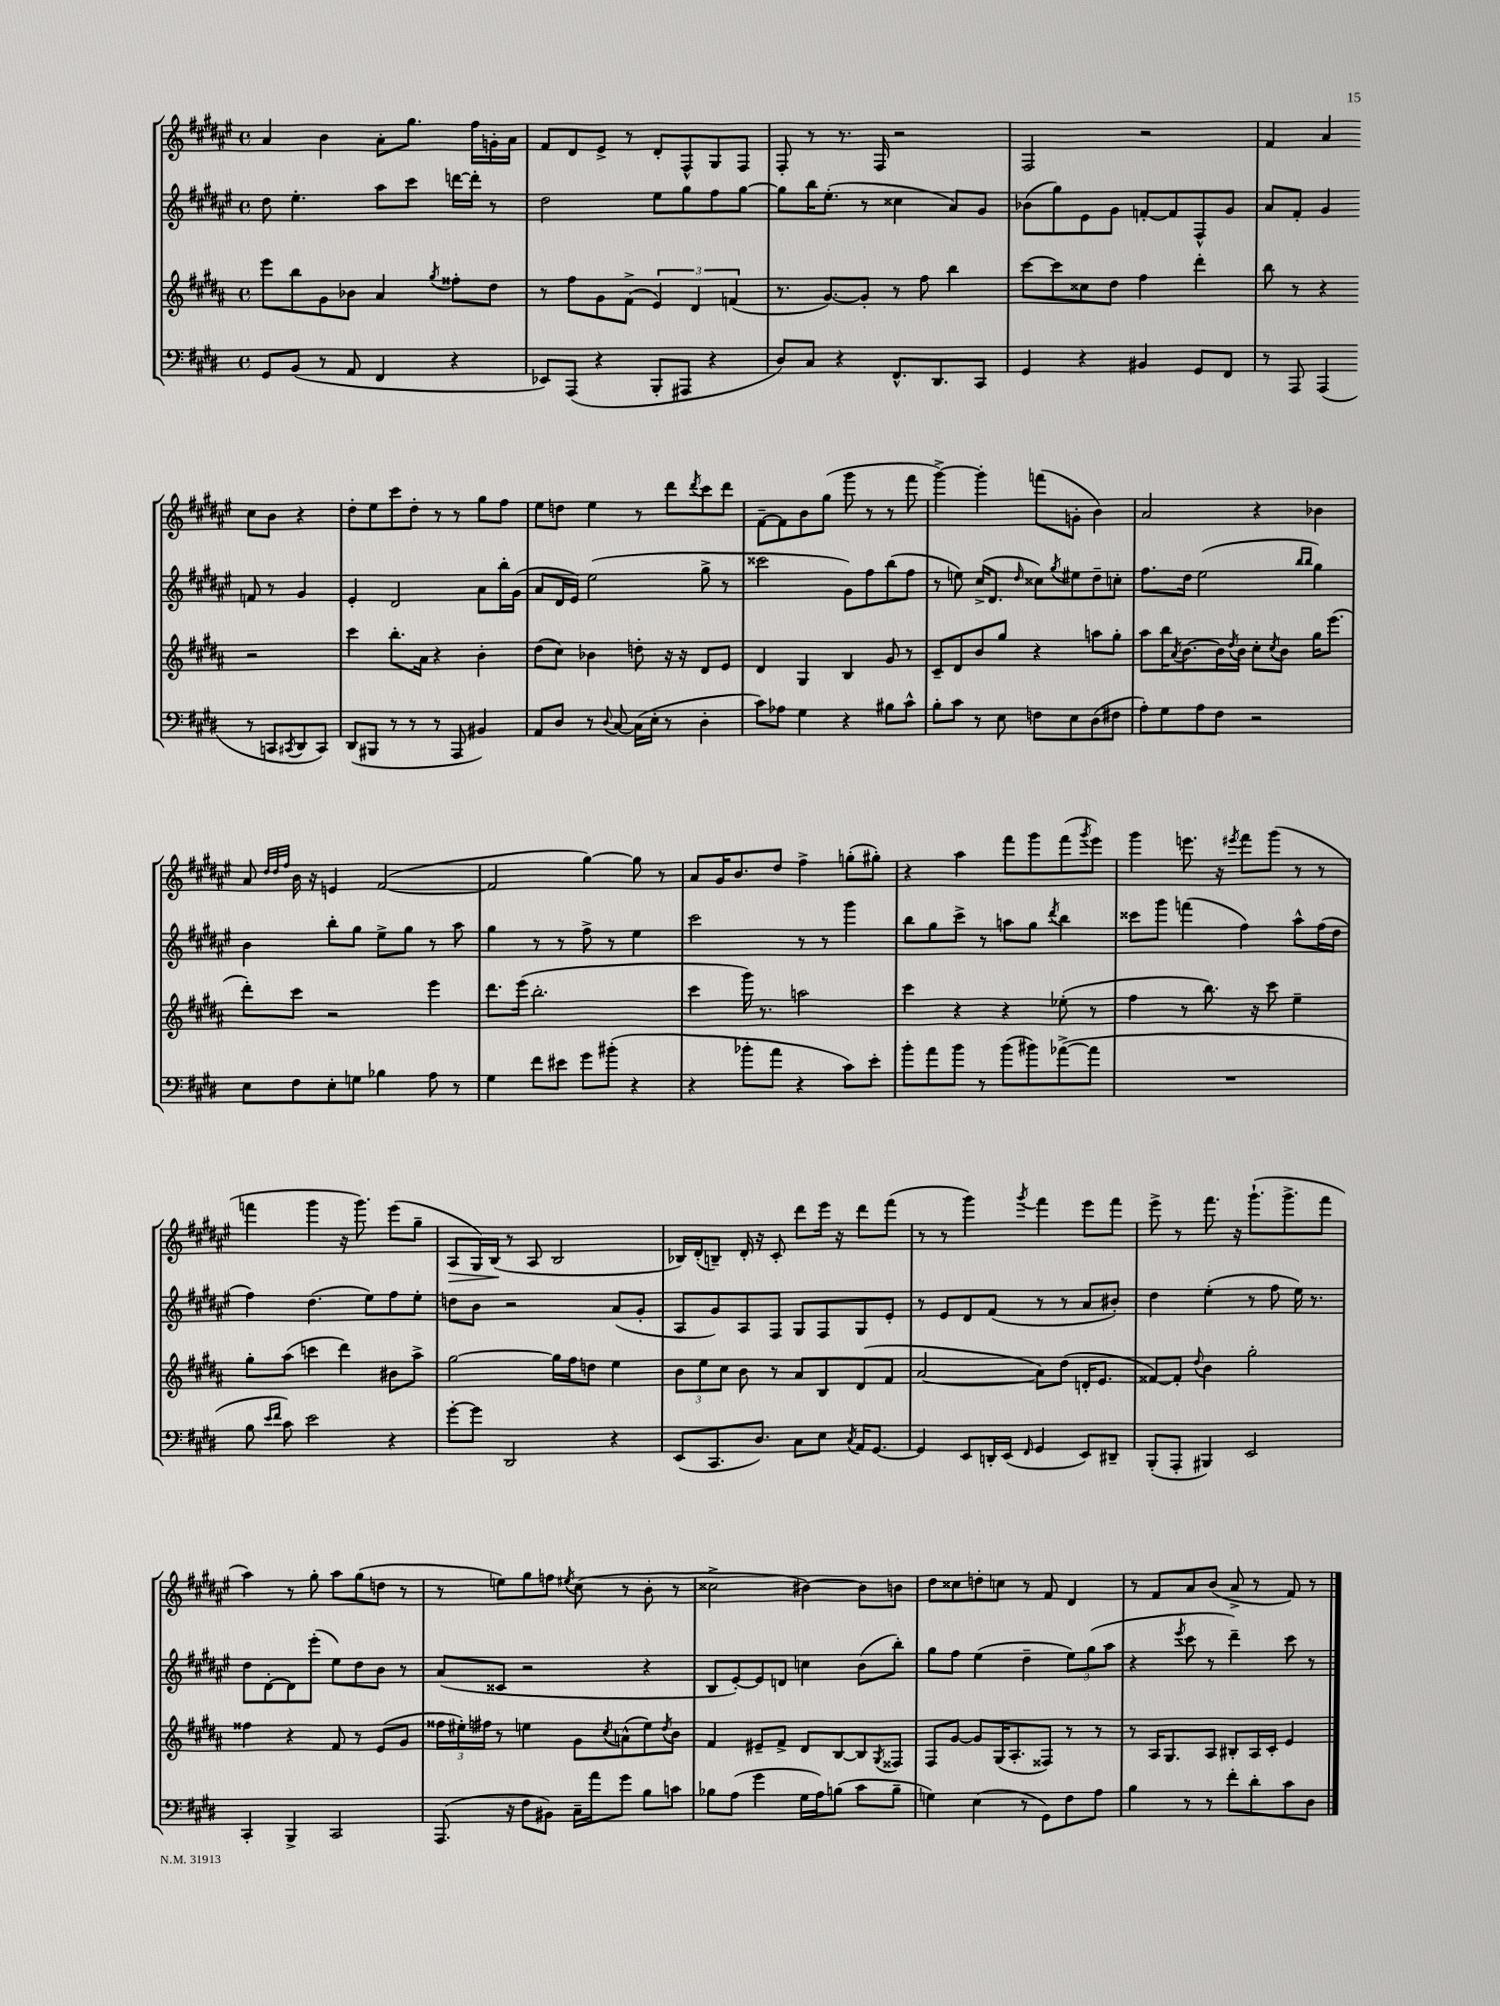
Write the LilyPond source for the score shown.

<<
\new StaffGroup <<
\new Staff = "s0" {
    \clef treble \key fis \major \defaultTimeSignature \time 4/4
    ais'4 b'4 ais'8-. gis''8. fis''16 g'16-. ais'16 |
    fis'8 dis'8 eis'8-> r8 dis'8-. fis8-^ gis8 fis8 |
    fis8-. r8 r8. fis16 r2 |
    fis2 r2 |
    fis'4 ais'4 cis''8 b'8 r4 |
    dis''8-. eis''8 cis'''8 dis''8-. r8 r8 gis''8 fis''8 |
    eis''8 d''8 eis''4 r8 dis'''8 \acciaccatura { dis'''8 } cis'''8 dis'''8 |
    fis'8~-- fis'8 b'8 gis''8( gis'''8 r8 r8 fis'''8 |
    gis'''4~->) gis'''4-. f'''8( g'8-. b'4) |
    ais'2 r4 bes'4 |
    ais'8 \grace { dis''32 dis''32 fis''32 } b'16 r16 e'4 fis'2~( |
    fis'2 gis''4~) gis''8 r8 |
    ais'8 gis'16 b'8. dis''8 fis''4-> g''8-.( gis''8-.) |
    r4 ais''4 fis'''8 gis'''8 fis'''8( \acciaccatura { gis'''8 } eis'''8) |
    gis'''4 e'''8. r16 \acciaccatura { eis'''8 } fis'''8 gis'''8( r8 r8 |
    f'''4 gis'''4 r16 gis'''8.) eis'''8( gis''8-- |
    ais8\> gis16) b16\!( r8 ais8 b2 |
    bes16) dis'16-.( b8--) dis'16-. r16 cis'8-. dis'''8 eis'''16 r16 dis'''8 fis'''8( |
    r8 r8 gis'''4) \acciaccatura { gis'''8 } fis'''4 eis'''8 fis'''8 |
    eis'''8-> r8 fis'''8. r16 gis'''8.-!( gis'''8.-> fis'''8 |
    ais''4) r8 gis''8-. ais''8 gis''8( d''8 r8 |
    r8 e''8) gis''8 f''8 \acciaccatura { eis''8 } cis''8( r8 b'8-. r8 |
    cisis''2-> bis'4~) bis'8 b'8 |
    dis''8 cisis''8 d''8-. c''8 r8 fis'8 dis'4 |
    r8 fis'8 ais'8 b'8( ais'8-> r8 fis'8) r8 \bar "|." |
}
\new Staff = "s1" {
    \clef treble \key fis \major \defaultTimeSignature \time 4/4
    dis''8 eis''4.-. ais''8 cis'''8 d'''16~ d'''16-. r8 |
    dis''2 eis''8 gis''8 fis''8 gis''8~ |
    gis''8 b''16 eis''8.-.( r8 cisis''4 ais'8) gis'8 |
    bes'8( gis''8) eis'8 gis'8 f'8~-. f'8 fis8-^ gis'8 |
    ais'8 fis'8-. gis'4 f'8 r8 gis'4 |
    eis'4-. dis'2 ais'8 b''16-. gis'16( |
    ais'8 dis'16 eis'16) eis''2( gis''8-> r8 |
    cisis'''2 gis'8) fis''8 b''8( fis''8 |
    r8 e''8) cis''16->( dis'8. \grace { dis''16 } cisis''8) \acciaccatura { gis''8 } eis''8 dis''8-- c''8-. |
    fis''8. dis''16 eis''2( \grace { b''16 b''16 } gis''4) |
    b'4 b''8-. gis''8 eis''8-> gis''8 r8 ais''8 |
    gis''4 r8 r8 fis''8-> r8 eis''4 |
    cis'''2 r8 r8 gis'''4 |
    b''8 gis''8 cis'''8-> r8 a''8 gis''8 \acciaccatura { dis'''8 } b''4 |
    cisis'''8 gis'''8 f'''4( fis''4) ais''8-^ fis''16( dis''16 |
    fis''4) dis''4.( eis''8) fis''8 eis''8-. |
    d''8 b'8 r2 ais'8( gis'8-. |
    ais8 gis'8) ais8 fis8 gis8 fis8 gis8 eis'8-. |
    r8 eis'8 dis'8 fis'8( r8 r8 ais'8 bis'8-.) |
    dis''4 eis''4-.( r8 fis''8 eis''16) r8. |
    dis''8 dis'8~-. dis'8 eis'''8-.( eis''8) dis''8 b'8 r8 |
    ais'8( cisis'8 r2 r4 |
    b8 eis'8~-.) eis'8 d'8 c''4 b'8( b''8-.) |
    gis''8 fis''8 eis''4( dis''4-- \tuplet 3/2 { eis''8) gis''8( ais''8 } |
    r4 \acciaccatura { eis'''8 } cis'''8 r8 dis'''4--) cis'''8 r8 \bar "|." |
}
\new Staff = "s2" {
    \clef treble \key b \major \defaultTimeSignature \time 4/4
    e'''8 b''8 gis'8 bes'8 ais'4 \acciaccatura { gis''8 } fisis''8-. dis''8 |
    r8 fis''8 gis'8 fis'8->( \tuplet 3/2 { e'4) dis'4 f'4( } |
    r8. gis'8.~) gis'8-. r8 fis''8 b''4 |
    cis'''8~ cis'''8 cisis''8 dis''8 fis''4 dis'''4-. |
    b''8 r8 r4 r2 |
    cis'''4 b''8.-. ais'16 r4 b'4-. |
    dis''8( cis''8) bes'4 d''8-. r16 r16 dis'8 e'8 |
    dis'4 gis4 b4 gis'8 r8 |
    cis'8-- dis'8 b'8 gis''8 r4 a''8 gis''8-. |
    ais''8 b''16 \acciaccatura { ais'8 } b'8.~ b'16 \acciaccatura { dis''8 } b'16 cis''8-. \acciaccatura { cis''8 } b'8 gis''16 e'''8.( |
    dis'''8-.) cis'''8 r2 e'''4 |
    dis'''8. e'''16( b''2.-. |
    cis'''4 gis'''16) r8. a''2 |
    cis'''4 r4 r4 ees''8-.( r8 |
    fis''4 r8 b''8.) r16 cis'''8 e''4-- |
    gis''8-. ais''8( c'''4 dis'''4) bis'8 ais''8-> |
    gis''2~ gis''16 fis''16 d''8 e''4 |
    \tuplet 3/2 { b'8 e''8 cis''8 } b'8 r8 ais'8 b8 dis'8( fis'8 |
    ais'2~ ais'8) dis''8( d'16-. e'8. |
    fisis'8~) fisis'8-. \appoggiatura { dis''8 } b'4 gis''2-. |
    fisis''4 r4 fis'8 r8 e'8( gis'8 |
    \tuplet 3/2 { fisis''16 eis''16-.) fis''16 } r8 e''4 gis'8 \acciaccatura { cis''8 } a'8-^( e''8) \acciaccatura { dis''8 } b'8 |
    fis'4 eis'8-- fis'8-> dis'8 b8~ b8 \acciaccatura { gis8 } fisis8 |
    fis8 gis'8~ gis'8 gis16( ais8.-. fisis8) r8 r8 |
    r8 ais16 gis8. ais8 bis8-. ais16 cis'16-. e'4 \bar "|." |
}
\new Staff = "s3" {
    \clef bass \key e \major \defaultTimeSignature \time 4/4
    gis,8 b,8( r8 a,8 fis,4 r4 |
    ees,8) a,,8( r4 b,,8-. ais,,8 r4 |
    dis8) cis8 r4 fis,8.-^ dis,8. cis,8 |
    gis,4 r4 bis,4 gis,8 fis,8 |
    r8 a,,8 a,,4( r8 c,8 \acciaccatura { cis,8 } dis,8 cis,8) |
    dis,8( bis,,8 r8 r8 r8 a,,8 bis,4) |
    a,8 dis8 r8 \appoggiatura { dis8 } cis8~ cis16( e16-. r8 dis4-. |
    cis'8) aes8 gis4 r4 bis8 cis'8-^ |
    b8-. cis'8 r8 e8 f8 e8 dis8( fis8 |
    a8-.) gis8 a8 fis8 r2 |
    e8 fis8 e8-. g8 bes4 a8 r8 |
    gis4 fis'8 eis'8 gis'8 bis'8-.( r4 |
    r4 bes'8-. a'8 r4 cis'8) e'8-. |
    b'8-. a'8 b'8 r8 b'8( bis'8) aes'8~->( aes'8 |
    R1 |
    b8 \grace { e'16 fis'16 } cis'8) e'2 r4 |
    gis'8~-. gis'8 dis,2 r4 |
    e,8( cis,8. dis8.) cis8 e8 \acciaccatura { cis8 } a,16 gis,8.~ |
    gis,4 e,8 d,16-. e,16( \grace { fis,16 } gis,4 e,8) dis,8-- |
    b,,8-.( a,,8-. bis,,4) e,2 |
    cis,4-. b,,4-> cis,2 |
    a,,8.( r16 fis8 bis,8) cis16-- a'16 gis'8 b8 c'8 |
    bes8 a8( gis'4 gis16 a16) b8( cis'8 b8-- |
    g4) e4( r8 gis,8) fis8 a8 |
    b4 r8 r8 fis'8-. dis'8-. cis'8 dis8 \bar "|." |
}
>>
>>
\layout { \context { \Score \remove "Bar_number_engraver" } }
